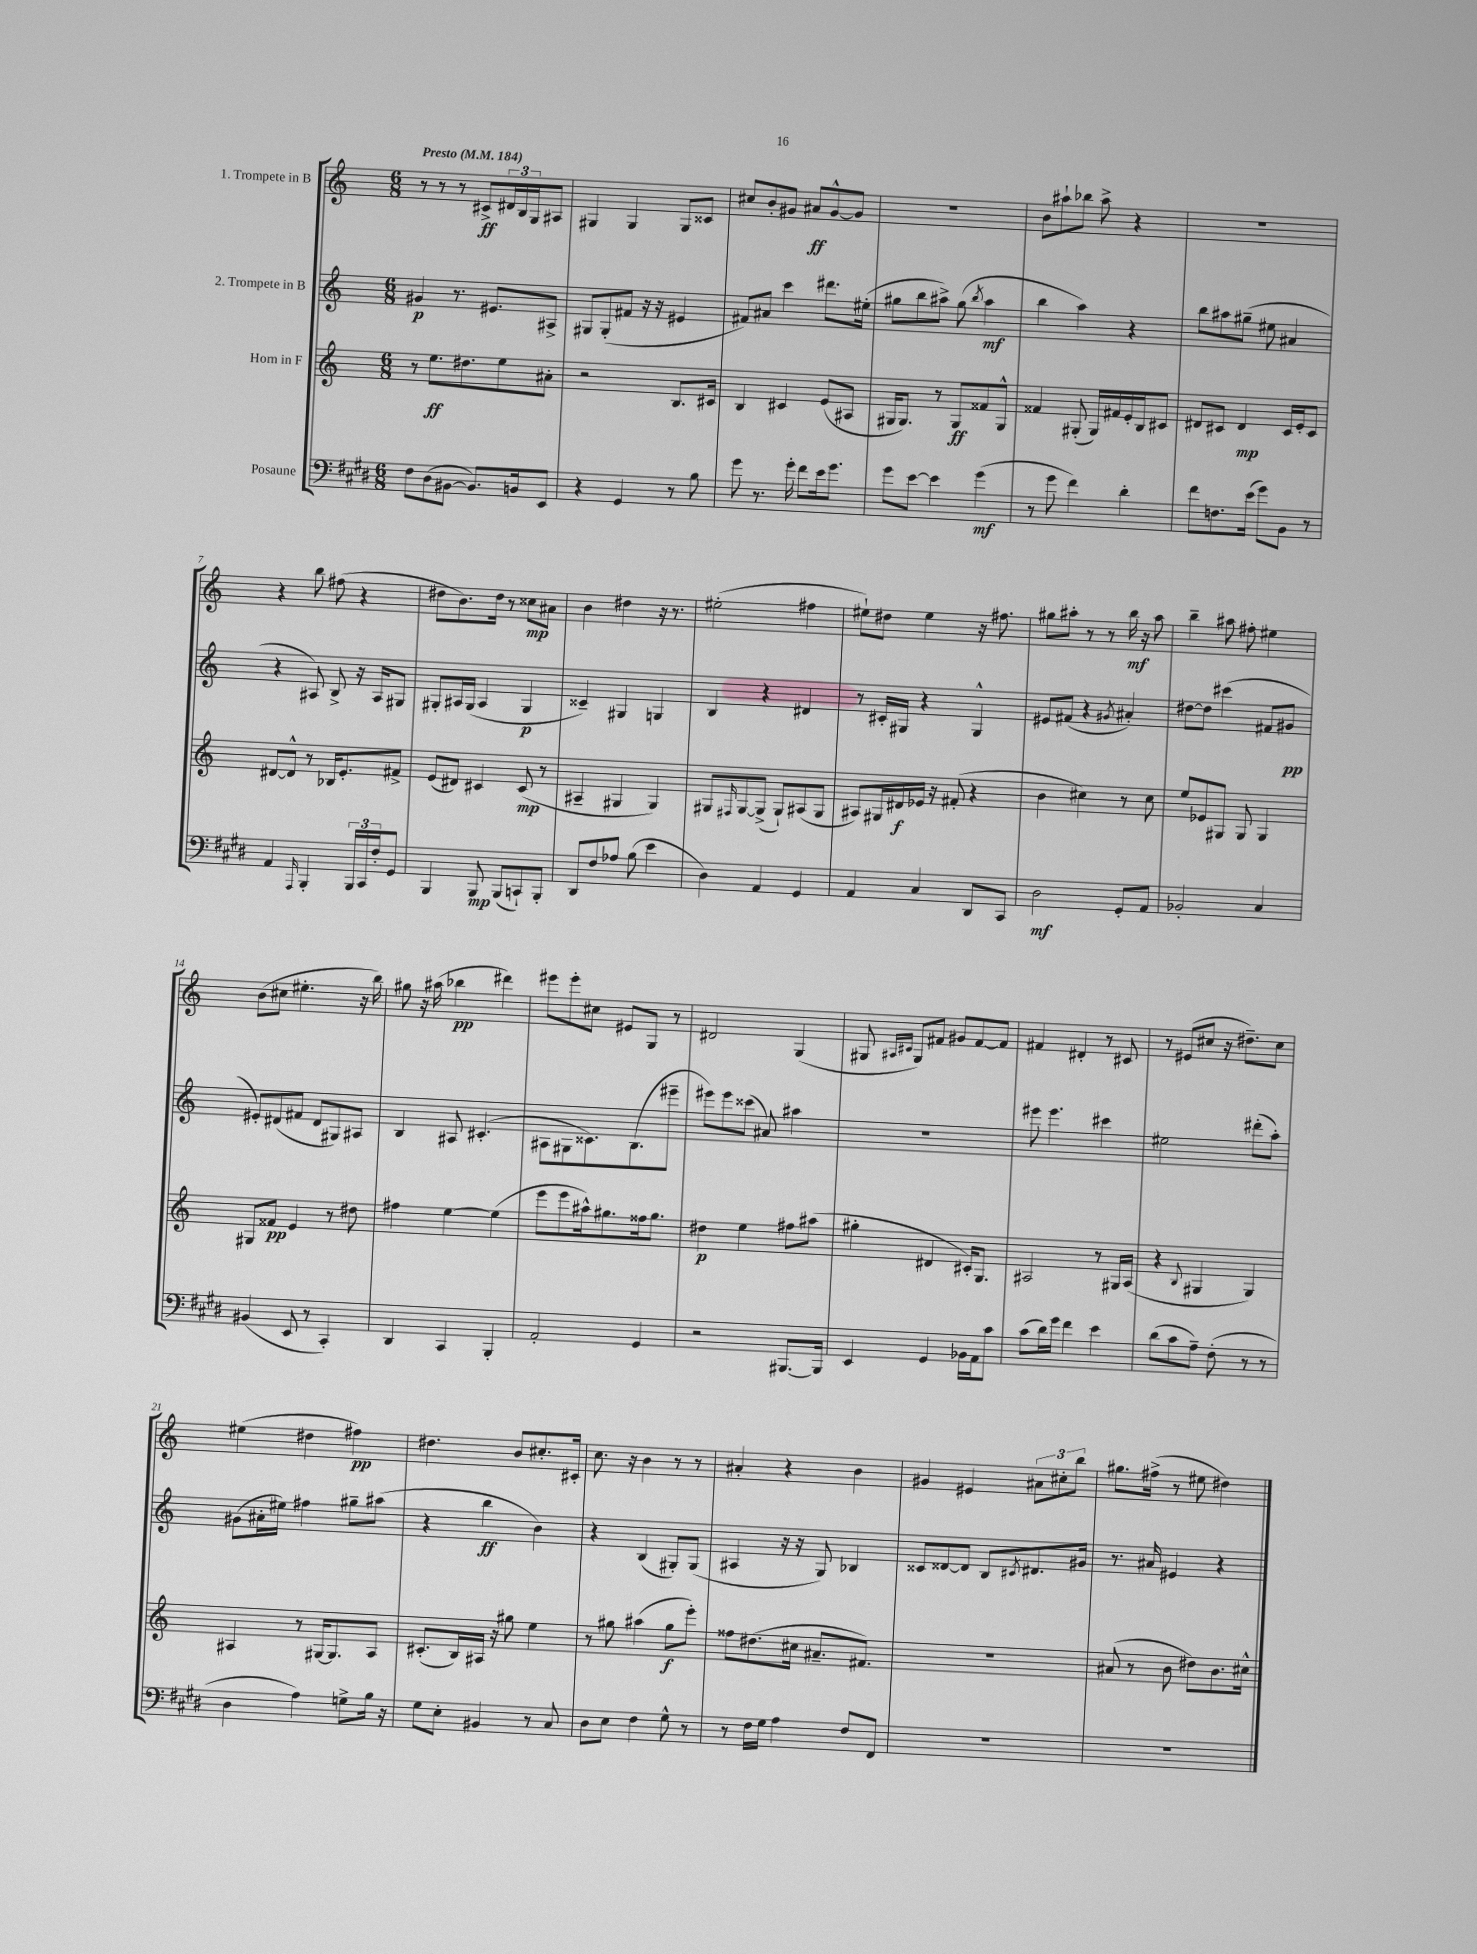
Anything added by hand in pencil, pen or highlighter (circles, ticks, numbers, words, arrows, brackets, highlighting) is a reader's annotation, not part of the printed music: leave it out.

**kern	**dynam	**kern	**dynam	**kern	**dynam	**kern	**dynam
*part4	*part4	*part3	*part3	*part2	*part2	*part1	*part1
*staff4	*staff4	*staff3	*staff3	*staff2	*staff2	*staff1	*staff1
*I"Posaune	*	*I"Horn in F	*	*I"2. Trompete in B	*	*I"1. Trompete in B	*
*clefF4	*	*clefG2	*	*clefG2	*	*clefG2	*
*k[f#c#g#d#]	*	*k[]	*	*k[]	*	*k[]	*
*M6/8	*	*M6/8	*	*M6/8	*	*M6/8	*
*MM184	*	*MM184	*	*MM184	*	*MM184	*
=1	=1	=1	=1	=1	=1	=1	=1
!	!	!	!	!	!	!LO:TX:a:B:t=Presto	!
8F#\L	.	8r	.	4g#X/	p	8r	.
(8D#\	.	8.ee\L	ff	.	.	8r	.
[8BB#X\J	.	.	.	8.r	.	8r	.
.	.	8.dd#X\	.	.	.	.	.
8.BB#/L])	.	.	.	.	.	8c#X^/L	ff
.	.	.	.	8.e#X/L	.	.	.
.	.	8ee\	.	.	.	24d#X/L	.
.	.	.	.	.	.	24B/	.
16BBn/k	.	.	.	.	.	.	.
.	.	.	.	.	.	24G/J	.
8EE/J	.	8a#X'\J	.	8A#X^/J	.	8A#X/J	.
=2	=2	=2	=2	=2	=2	=2	=2
4r	.	2r	.	8G#X/L	.	4G#X/	.
.	.	.	.	(8G#'/	.	.	.
4GG#/	.	.	.	8f#X/J	.	4G#/	.
.	.	.	.	16r	.	.	.
.	.	.	.	16r	.	.	.
8r	.	8.B/L	.	4e#X/	.	8G#/L	.
8B\	.	.	.	.	.	8c##X/J	.
.	.	16c#X/Jk	.	.	.	.	.
=3	=3	=3	=3	=3	=3	=3	=3
8g#\	.	4B/	.	8f#X/L)	.	8cc#X/L	.
8.r	.	.	.	8a#X/J	.	8b'/	.
.	.	4c#X/	.	4ccc\	.	8g#X/J	.
16g#'\	.	.	.	.	.	.	.
8f#\L	.	.	.	.	.	8a#X/L	ff
16e\k	.	(8e/L	.	8.ddd#X\L	.	[8g#^^/	.
8.g#\J	.	.	.	.	.	.	.
.	.	8A#X/J	.	.	.	8g#/J]	.
.	.	.	.	(16ee#X'\Jk	.	.	.
=4	=4	=4	=4	=4	=4	=4	=4
8g#\L	.	16G#X/KL	.	8gg#X\L	.	2.r	.
.	.	8.G#/J)	.	.	.	.	.
[8e\J	.	.	.	8bb\	.	.	.
4e\]	.	8r	.	8aa#X^\J)	.	.	.
.	.	8G#/L	ff	(8gg#\	.	.	.
.	.	.	.	8qbb/	.	.	.
(4g#\	mf	8f##X/	.	4aa#\	mf	.	.
.	.	8G#^^/J	.	.	.	.	.
=5	=5	=5	=5	=5	=5	=5	=5
8r	.	4f##X/	.	4bb\	.	8b\L	.
8g#\	.	.	.	.	.	8aa#X`\	.
4f#\)	.	(8G#X'/	.	4aa\)	.	8bb-X\J	.
.	.	16G#/LL)	.	.	.	8aa#^\	.
.	.	16f#X/	.	.	.	.	.
4d#'\	.	16e'/	.	4r	.	4r	.
.	.	16B/J	.	.	.	.	.
.	.	8c#X/J	.	.	.	.	.
=6	=6	=6	=6	=6	=6	=6	=6
8f#\L	.	8d#X/L	.	8bb\L	.	2.r	.
8.Fn\	.	8c#X/J	.	8aa#X\	.	.	.
.	.	4d#/	mp	(8gg#X~\J	.	.	.
(16e\Jk	.	.	.	.	.	.	.
8g#\L)	.	.	.	8ee#X\	.	.	.
8BB\J	.	16c#/LL	.	4a#X/	.	.	.
.	.	16e'/J	.	.	.	.	.
8r	.	8c#/J	.	.	.	.	.
!!LO:LB:g=z
=7	=7	=7	=7	=7	=7	=7	=7
4AA/	.	[8d#X/L	.	4r	.	4r	.
.	.	8d#^^/J]	.	.	.	.	.
16qqAAA/	.	.	.	.	.	.	.
4BBB'/	.	8r	.	8A#X/)	.	8bb\	.
.	.	16B-X/KL	.	8B^/	.	(8ff#X\	.
.	.	8.e'/	.	.	.	.	.
24BBB/LL	.	.	.	16r	.	4r	.
24CC#/	.	.	.	.	.	.	.
.	.	.	.	16A#/KL	.	.	.
24F#'/J	.	.	.	.	.	.	.
8GG#/J	.	8f#X^/J	.	8G#X/J	.	.	.
=8	=8	=8	=8	=8	=8	=8	=8
4BBB/	.	(8e/L	.	8G#X'/L	.	8dd#X\L	.
.	.	8d#X/J)	.	16A#X/L	.	8.b\)	.
.	.	.	.	(16G#/JJ	.	.	.
8BBB/	mp	4c#X/	.	4A#/	.	.	.
.	.	.	.	.	.	16dd#\Jk	.
(8BBB/L	.	.	.	.	.	8r	.
8CCn`/)	.	(8c#/	mp	4G#/	p	8cc##X\L	mp
8BBB'/J	.	8r	.	.	.	8a#X\J	.
=9	=9	=9	=9	=9	=9	=9	=9
8DD#/L	.	4A#X~/	.	4c##X~/)	.	4b\	.
8F#/	.	.	.	.	.	.	.
8A-X/J	.	4G#X/	.	4G#X/	.	4dd#X\	.
(8B\	.	.	.	.	.	.	.
4e\	.	4G#/)	.	4Gn/	.	16r	.
.	.	.	.	.	.	8.r	.
=10	=10	=10	=10	=10	=10	=10	=10
4D#\)	.	8G#X/L	.	4B/	.	(2ee#X'\	.
.	.	16qqF#X/	.	.	.	.	.
.	.	[8G#/	.	.	.	.	.
4AA/	.	(8G#^/J]	.	4r	.	.	.
.	.	8G#`/L)	.	.	.	.	.
4GG#/	.	(8A#X/	.	4d#X/	.	4ff#X\	.
.	.	8G#/J	.	.	.	.	.
=11	=11	=11	=11	=11	=11	=11	=11
4AA/	.	8A#X/L)	.	8r	.	8ee#X`\L)	.
.	.	16G#X/L	.	16c#X'/LL	.	8dd#X\J	.
.	.	16d#X/	f	16G#X/JJ	.	.	.
4C#/	.	16e-X/JJ	.	4r	.	4ee#\	.
.	.	16r	.	.	.	.	.
.	.	(8f#X'/	.	.	.	.	.
8DD#/L	.	4r	.	4G#^^/	.	16r	.
.	.	.	.	.	.	8.ff#X\	.
8CC#/J	.	.	.	.	.	.	.
=12	=12	=12	=12	=12	=12	=12	=12
2D#\	mf	4b\	.	8e#X/L	.	8gg#X\L	.
.	.	.	.	(8f#X/J	.	8aa#X'\J	.
.	.	4cc#X\)	.	4r	.	8r	.
.	.	.	.	.	.	8r	.
.	.	.	.	8qg#X/	.	.	.
8GG#'/L	.	8r	.	4a#X'/)	.	16bb\	mf
.	.	.	.	.	.	16r	.
8AA/J	.	8cc#\	.	.	.	8aa#\	.
=13	=13	=13	=13	=13	=13	=13	=13
2BB-X'/	.	8ee/L	.	[8dd#X\L	.	4bb~\	.
.	.	8e-X/	.	8dd#\J]	.	.	.
.	.	8G#X/J	.	(4ccc#X\	.	8aa#X\	.
.	.	8G#/	.	.	.	8ff#X'\	.
4C#/	.	4G#/	.	8f#X/L	.	4ee#X\	.
.	.	.	.	8g#X/J	pp	.	.
!!LO:LB:g=z
=14	=14	=14	=14	=14	=14	=14	=14
(4BB#X/	.	8G#X/L	.	8e#X'/L)	.	(8b\L	.
.	.	8f##X/J	pp	(8d#X/	.	8cc#X\J	.
8EE/	.	4e/	.	8f#X/J	.	4.ee#X'\	.
8r	.	.	.	8d#/L	.	.	.
4CC#'/)	.	8r	.	8G#X/)	.	.	.
.	.	8dd#X\	.	8A#X/J	.	16r	.
.	.	.	.	.	.	16bb\)	.
=15	=15	=15	=15	=15	=15	=15	=15
4DD#/	.	4ff#X\	.	4B/	.	8gg#X\	.
.	.	.	.	.	.	16r	.
.	.	.	.	.	.	(16aa#X\	.
4CC#/	.	[4ee\	.	8A#X/	.	4bb-X\	pp
.	.	.	.	(4.c#X'/	.	.	.
4BBB'/	.	(4ee\]	.	.	.	4ddd#X\)	.
=16	=16	=16	=16	=16	=16	=16	=16
2AA'/	.	8eee\L	.	8A#X\L	.	8eee#X\L	.
.	.	8eee\	.	8G#X\	.	8eee#'\	.
.	.	16aa#X^^\k)	.	8.c##X\)	.	8cc#X\J	.
.	.	8.gg#X\	.	.	.	.	.
.	.	.	.	.	.	8e#X/L	.
.	.	.	.	(8.B\	.	.	.
4GG#/	.	16ff##X\k	.	.	.	8G/J	.
.	.	8.gg#\J	.	.	.	.	.
.	.	.	.	8eee#X~\J	.	8r	.
=17	=17	=17	=17	=17	=17	=17	=17
2r	.	4dd#X\	p	8eee#X\L)	.	2d#X/	.
.	.	.	.	8eee#\	.	.	.
.	.	4ee\	.	(8ccc##X\J	.	.	.
.	.	.	.	8a#X/)	.	.	.
[8.BBB#X/L	.	8ff#X\L	.	4aa#X\	.	(4G/	.
.	.	(8aa#X\J	.	.	.	.	.
16BBB#/Jk]	.	.	.	.	.	.	.
=18	=18	=18	=18	=18	=18	=18	=18
4EE/	.	4gg#X'\	.	2.r	.	8G#X/	.
.	.	.	.	.	.	16qqA#X/LL	.
.	.	.	.	.	.	16qqc#X/JJ	.
.	.	.	.	.	.	8G#/L)	.
4GG#/	.	4d#X/	.	.	.	8f#X/J	.
.	.	.	.	.	.	8g#X/L	.
16BB-X\LL	.	16c#X'/KL)	.	.	.	[8f#/	.
16AA\J	.	8.G/J	.	.	.	.	.
8c#\J	.	.	.	.	.	8f#/J]	.
=19	=19	=19	=19	=19	=19	=19	=19
(8c#\L	.	2A#X/	.	8eee#X\	.	4f#X/	.
16d#\L)	.	.	.	4.eee#\	.	.	.
16g#\JJ	.	.	.	.	.	.	.
4f#\	.	.	.	.	.	4d#X'/	.
4e\	.	8r	.	4ccc#X\	.	8r	.
.	.	16G#X/LL	.	.	.	8c#X/	.
.	.	(16A#/JJ	.	.	.	.	.
=20	=20	=20	=20	=20	=20	=20	=20
(8d#\L	.	4r	.	2ee#X\	.	8r	.
8c#\	.	.	.	.	.	(8e#X/L	.
.	.	8qqB/	.	.	.	.	.
8A~\J)	.	4G#X/	.	.	.	8cc#X/J	.
(8F#'\	.	.	.	.	.	16r	.
.	.	.	.	.	.	8.dd#X~\L)	.
8r	.	4G#/)	.	(8ddd#X'\L	.	.	.
8r	.	.	.	8aa'\J)	.	8cc#\J	.
!!LO:LB:g=z
=21	=21	=21	=21	=21	=21	=21	=21
4D#\	.	4A#X/	.	(8g#X\L	.	(4ee#X\	.
.	.	.	.	16a#X'\L	.	.	.
.	.	.	.	16ee#X\JJ)	.	.	.
4A\)	.	8r	.	4ff#X\	.	4dd#X\	.
.	.	[16G#X/KL	.	.	.	.	.
.	.	8.G#/]	.	.	.	.	.
8Gn^\L	.	.	.	8gg#X~\L	.	4ff#X\)	pp
16B\Jk	.	8A#/J	.	(8aa#X\J	.	.	.
16r	.	.	.	.	.	.	.
=22	=22	=22	=22	=22	=22	=22	=22
8G#\L	.	(8.c#X'/L	.	4r	.	4.dd#X\	.
8E'\J	.	.	.	.	.	.	.
.	.	16B/L)	.	.	.	.	.
4BB#X/	.	16A#X/JJ	.	4bb\	ff	.	.
.	.	16r	.	.	.	.	.
.	.	8gg#X\	.	.	.	8b/L	.
8r	.	4ee\	.	4b\)	.	8.cc#X'/	.
8C#/	.	.	.	.	.	.	.
.	.	.	.	.	.	16c#X'/Jk	.
=23	=23	=23	=23	=23	=23	=23	=23
8D#\L	.	8r	.	4r	.	8.cc\	.
8E\J	.	8gg#X\	.	.	.	.	.
.	.	.	.	.	.	16r	.
4F#\	.	(4aa#X\	.	(4B/	.	4b\	.
8G#^^\	.	8gg#\L	f	8G#X'/L)	.	8r	.
8r	.	8eee'\J)	.	(8G#/J	.	8r	.
=24	=24	=24	=24	=24	=24	=24	=24
8r	.	8ff##X\L	.	4A#X/	.	4a#X'/	.
16F#\LL	.	(8.dd#X\	.	.	.	.	.
16G#\JJ	.	.	.	.	.	.	.
4A\	.	.	.	16r	.	4r	.
.	.	16cc#X\Jk	.	16r	.	.	.
.	.	8.a#X~/L	.	8G/)	.	.	.
8F#/L	.	.	.	4B-X/	.	4b\	.
.	.	8.f#X/J)	.	.	.	.	.
8FF#/J	.	.	.	.	.	.	.
=25	=25	=25	=25	=25	=25	=25	=25
2.r	.	2.r	.	8c##X/L	.	4g#X/	.
.	.	.	.	[8d##X/	.	.	.
.	.	.	.	8d##/J]	.	4e#X/	.
.	.	.	.	8B/L	.	.	.
.	.	.	.	8qc#X/	.	.	.
.	.	.	.	8.d#X/	.	12a#X\L	.
.	.	.	.	.	.	12cc#X'\	.
.	.	.	.	.	.	12bb\J	.
.	.	.	.	16g#X/Jk	.	.	.
=26	=26	=26	=26	=26	=26	=26	=26
2.r	.	(8a#X/	.	8.r	.	8.gg#X\L	.
.	.	8r	.	.	.	.	.
.	.	.	.	16a#X/	.	(16ff#X^\Jk	.
.	.	8b\	.	4e#X/	.	8r	.
.	.	8dd#X\L)	.	.	.	8ee#X\	.
.	.	8.b\	.	4r	.	4dd#X\)	.
.	.	16cc#X^^\Jk	.	.	.	.	.
==	==	==	==	==	==	==	==
*-	*-	*-	*-	*-	*-	*-	*-
